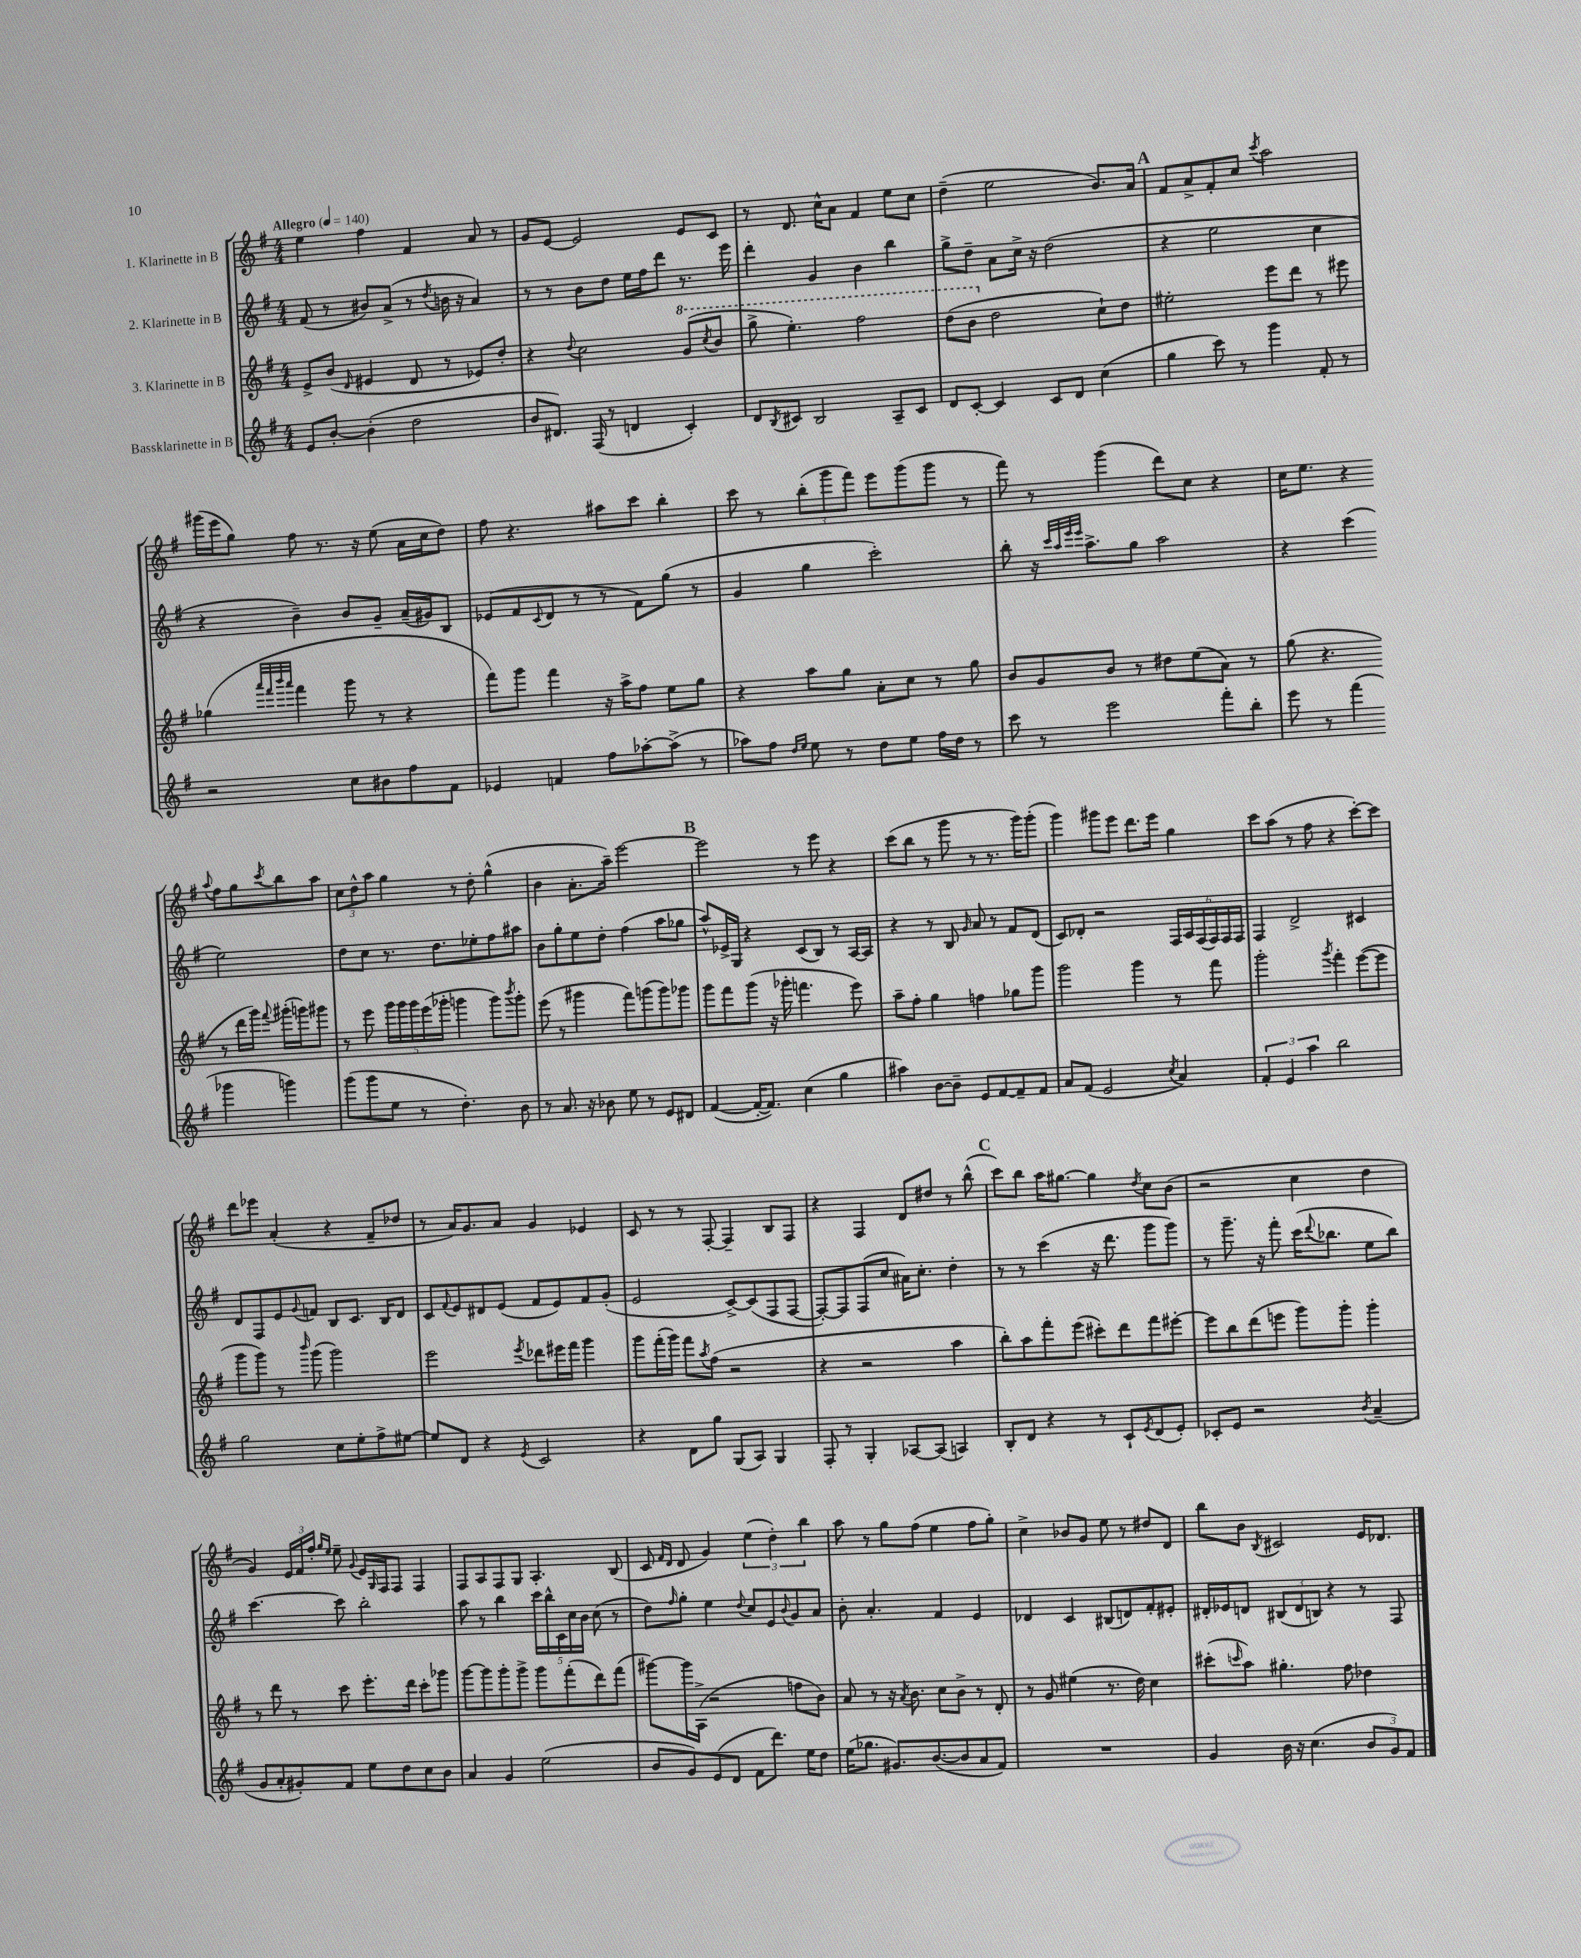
<<
\new StaffGroup <<
\new Staff = "s0" \with { instrumentName = "1. Klarinette in B" } {
    \clef treble \key g \major \numericTimeSignature \time 4/4 \tempo "Allegro" 4 = 140
    e''4 fis''4 fis'4 a'8 r8 |
    g'8 e'8~ e'2 e'8 c'8 |
    r8 d'8. c''16-^ a'8 fis'4 e''8 c''8 |
    d''4--( e''2 b'8.) a'16 |
    \mark \markup { \bold "A" } fis'8 a'8-> fis'8-. c''8 \acciaccatura { c'''8 } a''2 |
    gis'''16( e'''16 g''8) fis''8 r8. r16 e''8( a'16 c''16 d''8) |
    fis''8 r4. ais''8 c'''8 b''4-. |
    c'''8 r8 \tuplet 3/2 { b''8-.( g'''8 fis'''8) } e'''8 g'''8( g'''8 r8 |
    fis'''8) r8 g'''4( d'''8) c''8 r4 |
    c''16 e''8. r4 \appoggiatura { a''8 } fis''8 g''8 \acciaccatura { c'''8 } b''8 a''8 |
    \tuplet 3/2 { c''8 d''8-^ a''8 } g''4 r8 d''8-. g''4-^( |
    b'4 a'8.-. a''16--) e'''2~ |
    \mark \markup { \bold "B" } e'''2 r8 e'''8 r4 |
    c'''8( b''8 r8 g'''8 r8 r8. g'''16) g'''8-.( |
    g'''4) gis'''8 e'''8 d'''8. e'''16 g''4 |
    c'''8 a''8( r8 fis''8 r4 c'''8~-.) c'''8 |
    d'''8 ees'''8 a'4-.( r4 fis'8-- des''8 |
    r8 a'16) g'8. a'8 g'4 ees'4 |
    c'8 r8 r8 fis8~-. fis4-- b8 fis8 |
    r4 fis4 d'8 dis''8 r8 b''8-^( |
    \mark \markup { \bold "C" } c'''8) b''8 a''16 gis''8.~ gis''4 \acciaccatura { d''8 } c''8 b'8( |
    r2 c''4 d''4 |
    g'4) \tuplet 3/2 { e'16 fis'16 fis''16-. } \grace { g''16 e''16 } e''8-- \appoggiatura { g'8 } e'16 \grace { g16 } fis16 fis8 fis4 |
    fis8 a8 fis8 g8 a4.-. b8( |
    c'8 \grace { fis'16 d'16 } d'8 g'4) \tuplet 3/2 { e''4( d''4-.) b''4 } |
    a''8 r8 g''8 fis''8( e''4 fis''8 g''8-.) |
    c''4-> bes'8 g'8 e''8 r8 dis''8 d'8 |
    b''8 b'8 \acciaccatura { b8 } cis'2 e'16 des'8. \bar "|." |
}
\new Staff = "s1" \with { instrumentName = "2. Klarinette in B" } {
    \clef treble \key g \major \numericTimeSignature \time 4/4
    fis'8( r8 bis'8) a'8->( r8 \acciaccatura { d''8 } b'16 r16 a'4) |
    r8 r8 b'8 d''8 e''16 fis''16 d'''8 r8. e'''16 |
    d'''4-. g'4 b'4 b''4 |
    g''8-> d''8-- a'8 c''16-> r16 d''2( |
    \mark \markup { \bold "A" } r4 e''2 c''4 |
    r4 b'4--) b'8 g'8-- a'16--( gis'16) b8 |
    ees'8( fis'8 \appoggiatura { c'8 } d'8 r8 r8 fis'8) g''8( r8 |
    g'4 g''4 c'''2-.) |
    b''8-. r16 \grace { c'''32 a''32 e'''32 e'''32 } a''8.-> g''8 a''2 |
    r4 c'''4( e''2) |
    d''8 c''8 r8. d''8. ees''8-. fis''8 ais''8 |
    b'8 g''8-. e''8 d''8-. fis''4( a''8 ges''8 |
    \mark \markup { \bold "B" } a''8-^) ees'16-> g16 r4 c'8( b8) r8 a16~ a16 |
    r4 r8 b8 \grace { g'16 } a'8 r8 fis'8 d'8( |
    c'8) des'8-. r2 \tuplet 6/4 { fis16 a16 fis16( fis16) fis16 fis16 } |
    fis4 d'2-> cis'4 |
    d'8 fis8 e'8 \appoggiatura { g'8 } f'8 b8 c'8. b16 d'8 |
    c'8 \appoggiatura { fis'8 } e'8 dis'8 e'8( fis'8 e'8) fis'8 g'8-.( |
    e'2 c'8~->) c'8( fis8 fis8~ |
    fis8~-.) fis8 fis8( c''8 ais'16) c''8.-. d''4-. |
    \mark \markup { \bold "C" } r8 r8 c'''4( r16 d'''8. g'''8 g'''8) |
    r8 g'''8.-- r16 fis'''8-. c'''16( \appoggiatura { d'''8 } bes''8. e''8 bes''8) |
    c'''4.~ c'''8 b''2-. |
    a''8 r8 b''4 \tuplet 5/4 { c'''16 b''16-^ c'16 c''16 b'16 } c''8( r8 |
    d''8) \grace { fis''16 } g''8-. e''4 \appoggiatura { d''8 } c''8 e'8 \appoggiatura { b'8 } g'8 a'8 |
    b'8-. a'4.-. fis'4 e'4 |
    des'4 c'4 bis8( d'8) fis'8-. eis'8-. |
    dis'16-. ees'16 d'8 \tuplet 3/2 { bis8( d'8 b8) } r4 r8 fis8 \bar "|." |
}
\new Staff = "s2" \with { instrumentName = "3. Klarinette in B" } {
    \clef treble \key g \major \numericTimeSignature \time 4/4
    e'8-> b'8( \grace { d'16 } eis'4 d'8 r8 ees'8) d''8-. |
    r4 \appoggiatura { d''8 } c''2 \ottava #1 g''8( \acciaccatura { c'''8 } b''8 |
    g'''8-> e'''4.-.) fis'''2 |
    d'''8( b''8 \ottava #0 d''2 c''8-!) d''8 |
    \mark \markup { \bold "A" } eis''2-. e'''8 d'''8 r8 eis'''8 |
    ges''4( \grace { a'''32 fis'''32 b'''32 a'''32 } fis'''4 g'''8 r8 r4 |
    fis'''8) g'''8 fis'''4 r16 a''16-> fis''8 e''8 g''8 |
    r4 a''8 g''8 a'8-. c''8 r8 g''8 |
    b'8 g'8 b'8 r8 dis''8 e''8( a'8) r8 |
    g''8( r4. r8 d'''16 g'''16) \appoggiatura { fis'''8 } gis'''16-.( g'''16) gis'''8 |
    r8 e'''8 \tuplet 5/4 { g'''16 g'''16 g'''16 e'''16( ges'''16-. } g'''4 g'''8) \acciaccatura { b'''8 } g'''8-. |
    e'''8( r8 gis'''4 fis'''8) g'''8( g'''8) ges'''8 |
    \mark \markup { \bold "B" } g'''8 fis'''8 g'''8( r16 ges'''16-. f'''4. e'''8) |
    a''8-- fis''8-. g''4 f''4 ges''8 g'''8 |
    g'''2 g'''4 r8 fis'''8 |
    g'''2-. \acciaccatura { g'''8 } fis'''4-. e'''8~( e'''8 |
    g'''8 g'''8) r8 \grace { b'''16 } g'''8( g'''2) |
    e'''2 \acciaccatura { e'''8 } des'''8 eis'''16 fis'''16 g'''4 |
    g'''8 fis'''16-.( g'''16) fis'''8 \acciaccatura { a''8 } fis''8( r2 |
    r4 r2 a''4 |
    \mark \markup { \bold "C" } b''8-.) a''8 fis'''8-. e'''8( cis'''8-.) d'''8 fis'''8 eis'''8~-. |
    eis'''8 b''8 d'''8( e'''8 g'''8) g'''8-. g'''4-. |
    r8 d'''8 r8 c'''8 e'''8.-. d'''16 c'''8-. ges'''8 |
    g'''8~ g'''8 g'''8-. g'''8-> g'''8 fis'''8-.( d'''8) fis'''8( |
    gis'''8~) gis'''16 a16->( r2 f''8 b'8) |
    a'8 r8 r16 \acciaccatura { a'8 } b'8. c''8 b'8-> r8 d'8-. |
    r8 g'8 eis''4( r8. d''16) c''4 |
    cis'''8-.( \grace { c'''16 } a''8) gis''4.-. fis''8 des''4 \bar "|." |
}
\new Staff = "s3" \with { instrumentName = "Bassklarinette in B" } {
    \clef treble \key g \major \numericTimeSignature \time 4/4
    e'8 b'8~-. b'4-.( d''2 |
    b'8 dis'8.) fis16( r8 d'4 c'4-.) |
    d'8 \acciaccatura { b8 } cis'8 b2 a8-- cis'8 |
    d'8 c'8~-. c'4 c'8 d'8 c''4( |
    \mark \markup { \bold "A" } g''4 c'''8) r8 g'''4 fis'8-. r8 |
    r2 c''8 bis'8 fis''8 fis'8 |
    ees'4 f'4 fis''8 aes''8~-. aes''8->( r8 |
    aes''8) fis''8 \grace { d''16 e''16 } e''8 r8 d''8 e''8 fis''16 d''16 r8 |
    c'''8 r8 e'''2 fis'''8-. b''8-. |
    e'''8 r8 fis'''4( ges'''4 g'''4) |
    g'''8( g'''8 e''8 r8 d''4.-.) b'8 |
    r8 a'8. r16 bes'8 e''8 r8 e'8 dis'8 |
    \mark \markup { \bold "B" } fis'4~( fis'16~-. fis'8.) c''4( g''4 |
    ais''4) b'8~ b'8-- e'8 fis'8~ fis'8-- fis'8 |
    a'8 fis'8( e'2 \acciaccatura { c''8 } a'4) |
    \tuplet 3/2 { fis'4-. e'4 a''4 } b''2 |
    g''2 c''8 e''8-. fis''8-> eis''8~ |
    eis''8 d'8 r4 \acciaccatura { e'8 } c'2 |
    r4 d'8 g''8 g8( a8) g4 |
    fis8-. r8 g4-. aes8~ aes8( a4) |
    \mark \markup { \bold "C" } b8-. d'8 r4 r8 c'8-! \acciaccatura { e'8 } d'8( e'8-.) |
    ces'8-. e'8 r2 \acciaccatura { b'8 } a'4--( |
    g'8 a'8-. gis'8-.) fis'8 e''8 d''8 c''8 b'8 |
    a'4 g'4 e''2( |
    b'8 g'8) e'8( d'8 fis'8 d'''8.) e''16 d''8 |
    e''16( ges''8. gis'8.) b'8.~( b'8 a'8 fis'8) |
    R1 |
    g'4 b'16 r16 c''4.( \tuplet 3/2 { b'8 g'8) fis'8 } \bar "|." |
}
>>
>>
\layout { \context { \Score \remove "Bar_number_engraver" } }
